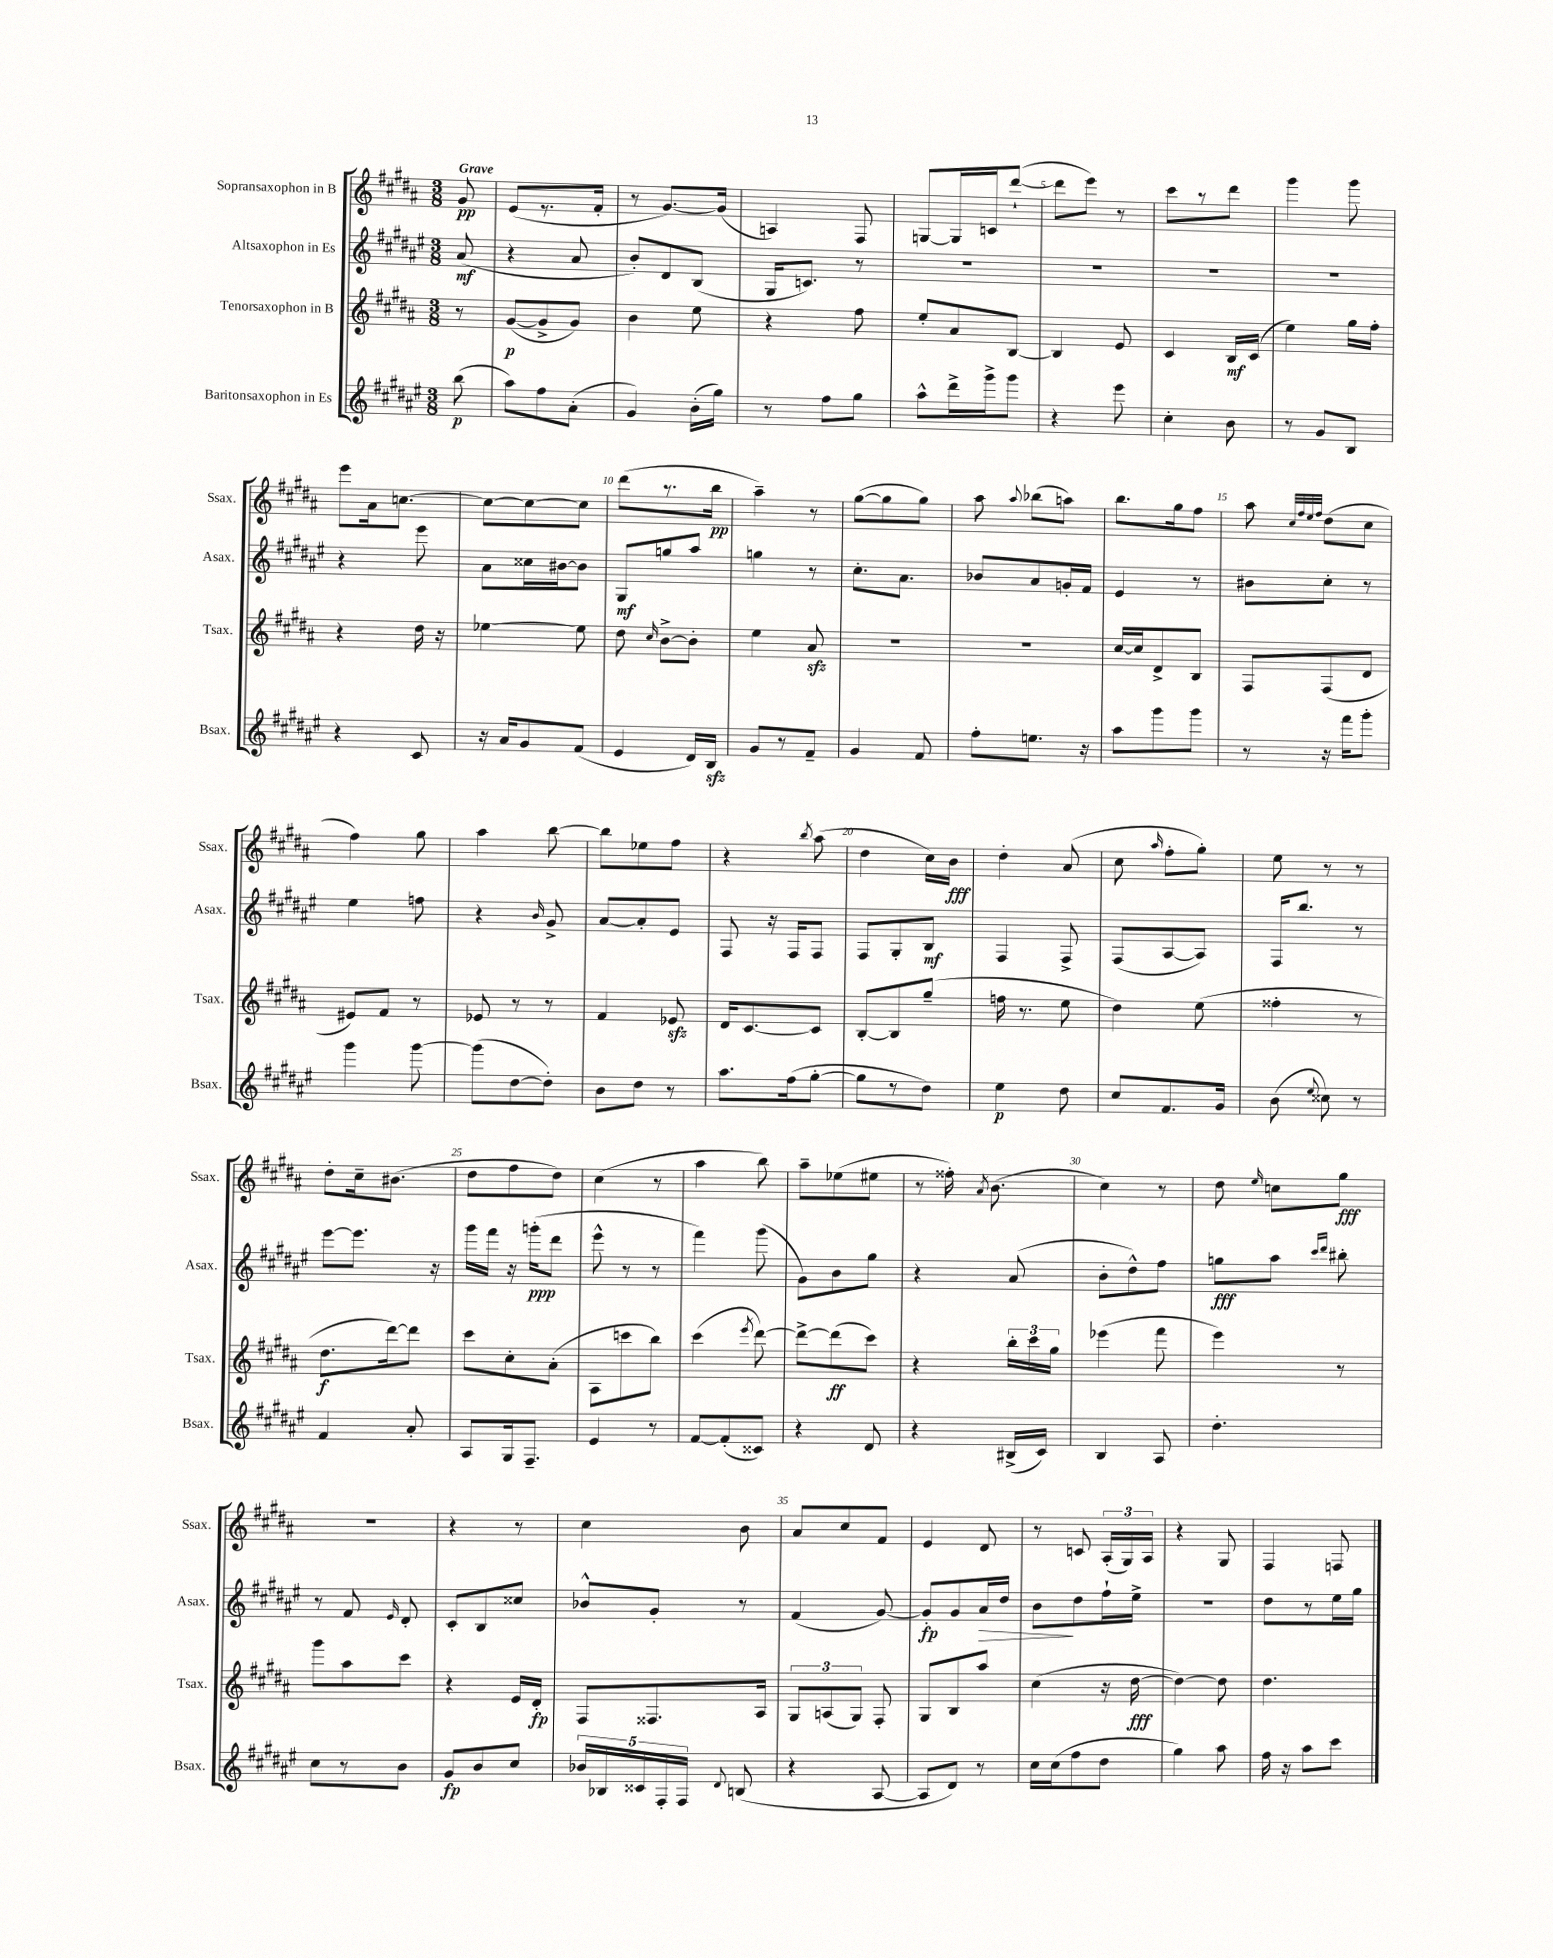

**kern	**kern	**kern	**kern
*staff4	*staff3	*staff2	*staff1
*clefG2	*clefG2	*clefG2	*clefG2
*k[f#c#g#d#a#e#]	*k[f#c#g#d#a#]	*k[f#c#g#d#a#e#]	*k[f#c#g#d#a#]
*M3/8	*M3/8	*M3/8	*M3/8
(8bb	8r	(8a#	8g#
=	=	=	=
8aa#)	([8g#	4r	(8e
8ff#	8g#^]	.	8.r
(8a#'	8g#)	8a#	.
.	.	.	16f#'
=	=	=	=
4g#)	4b	8b')	8r
.	.	8d#	[8.g#)
(16b'	8ee	(8B	.
16gg#)	.	.	(16g#]
=	=	=	=
8r	4r	16G#	4A)
.	.	8.c)	.
8ff#	.	.	.
8gg#	8ff#	8r	8F#
=	=	=	=
8aa#^^	8ee'	4.r	[8G
16ddd#^	8a#	.	16G]
16ggg#^	.	.	16c
8ggg#	[8B	.	([8ddd#`
=	=	=	=
4r	4B]	4.r	8ddd#]
.	.	.	8eee)
8eee#	8e	.	8r
=	=	=	=
4cc#'	4c#	4.r	8ccc#
.	.	.	8r
8b	16B	.	8ddd#
.	(16c#	.	.
=	=	=	=
8r	4ee)	4.r	4ggg#
8g#	.	.	.
8B	16gg#	.	8ggg#
.	16ff#'	.	.
=	=	=	=
4r	4r	4r	8eee
.	.	.	16a#
.	.	.	[8.cc
8c#	16dd#	8eee#	.
.	16r	.	.
=	=	=	=
16r	[4ee-	8a#	8cc_
16a#	.	.	.
8g#	.	16cc##	8cc_
.	.	[16b#	.
(8f#	8ee-]	8b#]	8cc]
=	=	=	=
4e#	8dd#	8G#	(8ddd#
.	16qqcc#	.	.
.	[8b^	8gg	8.r
16d#)	8b']	8aa#	.
16B	.	.	16bb
=	=	=	=
8g#	4ee	4gg	4aa#~)
8r	.	.	.
8f#~	8a#	8r	8r
=	=	=	=
4g#	4.r	8.cc#'	([8gg#
.	.	.	8gg#]
.	.	8.a#	.
8f#	.	.	8gg#)
=	=	=	=
8ff#'	4.r	8b-	8aa#
.	.	.	8qqaa#
8.ee	.	8a#	(8bb-
.	.	16g'	8aa)
16r	.	16f#	.
=	=	=	=
8aa#	[16cc#	4e#	8.bb
.	16cc#]	.	.
8ggg#	8d#^	.	.
.	.	.	16gg#
8ggg#	8B	8r	8ff#
=	=	=	=
8r	8F#	8b#	8aa#
.	.	.	32qqcc#
.	.	.	32qqff#
.	.	.	32qqee
.	.	.	32qqff#
16r	(8F#	8cc#'	(8dd#
16fff#	.	.	.
8ggg#'	8d#	8r	8cc#
=	=	=	=
4ggg#	8e#)	4ee#	4ff#)
.	8f#	.	.
[8ggg#	8r	8ff	8gg#
=	=	=	=
(8ggg#]	8e-	4r	4aa#
[8dd#	8r	.	.
.	.	16qqb	.
8dd#'])	8r	8g#^	[8bb
=	=	=	=
8b	4f#	[8a#	8bb]
8dd#	.	8a#']	8ee-
8r	8e-	8e#	8ff#
=	=	=	=
8.aa#	16d#	8F#	4r
.	[8.c#	.	.
.	.	16r	.
(16ff#	.	16F#	.
.	.	.	8qbb
[8gg#'	8c#]	8F#	(8aa#
=	=	=	=
8gg#]	[8B'	8F#	4dd#
8r	8B]	8G#'	.
8dd#)	(8gg#~	8B	16cc#)
.	.	.	16b
=	=	=	=
4ee#	16ff	4F#	4dd#'
.	8.r	.	.
8dd#	8ee	8F#^	(8a#
=	=	=	=
8cc#	4dd#)	(8F#	8cc#
.	.	.	16qqaa#
8.f#	.	[8A#	8ff#'
.	(8ee	8A#])	8gg#')
16g#	.	.	.
=	=	=	=
(8b	4ff##'	16F#	8ee
.	.	8.bb	.
8qqee#	.	.	.
8cc##)	.	.	8r
8r	8r	8r	8r
=	=	=	=
4f#	8.dd#	[8eee#	8dd#'
.	.	8.eee#]	16cc#~
.	[16ddd#)	.	(8.b#
8a#'	8ddd#]	.	.
.	.	16r	.
=	=	=	=
8A#	8ccc#	16ggg#	8dd#
.	.	16fff#	.
16G#	8cc#'	16r	8ff#
8.F#~	.	(16ggg'	.
.	(8a#'	8ddd#	8dd#)
=	=	=	=
4e#	8A#	8eee#^^	(4cc#
.	8ccc	8r	.
8r	8bb)	8r	8r
=	=	=	=
[8f#	(4ccc#	4fff#)	4aa#
(8f#']	.	.	.
.	8qeee	.	.
8c##)	[8ddd#)	(8ggg#	8bb)
=	=	=	=
4r	8ddd#^_	8g#)	8aa#~
.	(8ddd#]	8b	(8ee-
8d#	8ccc#)	8gg#	8ee#
=	=	=	=
4r	4r	4r	8r
.	.	.	16ff##')
.	.	.	8qa#
.	.	.	(8.b
(16B#^	24bb'	(8a#	.
.	24ccc#	.	.
16c#)	.	.	.
.	24gg#	.	.
=	=	=	=
4B	(4eee-	8b'	4cc#)
.	.	8dd#^^)	.
8A#	8fff#	8ff#	8r
=	=	=	=
4.dd#'	4eee)	8gg	8dd#
.	.	.	16qqee
.	.	8aa#	8cc
.	.	16qqccc#	.
.	.	16qqddd#	.
.	8r	8bb#'	8gg#
=	=	=	=
8cc#	8ggg#	8r	4.r
8r	8aa#	8f#	.
.	.	16qqe#	.
8b	8ccc#	8d#'	.
=	=	=	=
8g#	4r	8c#'	4r
8b	.	8B	.
8cc#	16e	8cc##	8r
.	16d#'	.	.
=	=	=	=
20b-	8F#	8b-^^	4cc#
20B-	.	.	.
20c##	.	.	.
.	8.F##	8g#'	.
20F#'	.	.	.
20F#	.	.	.
8qqd#	.	.	.
(8B	.	8r	8b
.	16A#	.	.
=	=	=	=
4r	12G#	(4f#	8a#
.	(12A	.	.
.	.	.	8cc#
.	12G#)	.	.
[8A#	8F#'	[8g#)	8f#
=	=	=	=
8A#]	8G#	8g#']	4e
8d#)	8B	8g#	.
8r	8aa#	16a#	8d#
.	.	16dd#	.
=	=	=	=
16cc#	(4cc#	8b	8r
(16cc#	.	.	.
8ff#	.	8dd#	8c
8dd#	16r	16ff#`	(24A#'
.	.	.	24G#)
.	[16dd#	16ee#^	.
.	.	.	24A#
=	=	=	=
4gg#)	4dd#_)	4.r	4r
8aa#	8dd#]	.	8G#
=	=	=	=
16ff#	4.dd#	8dd#	4F#
16r	.	.	.
8aa#	.	8r	.
8ccc#	.	16ee#	8F
.	.	16gg#	.
==	==	==	==
*-	*-	*-	*-
